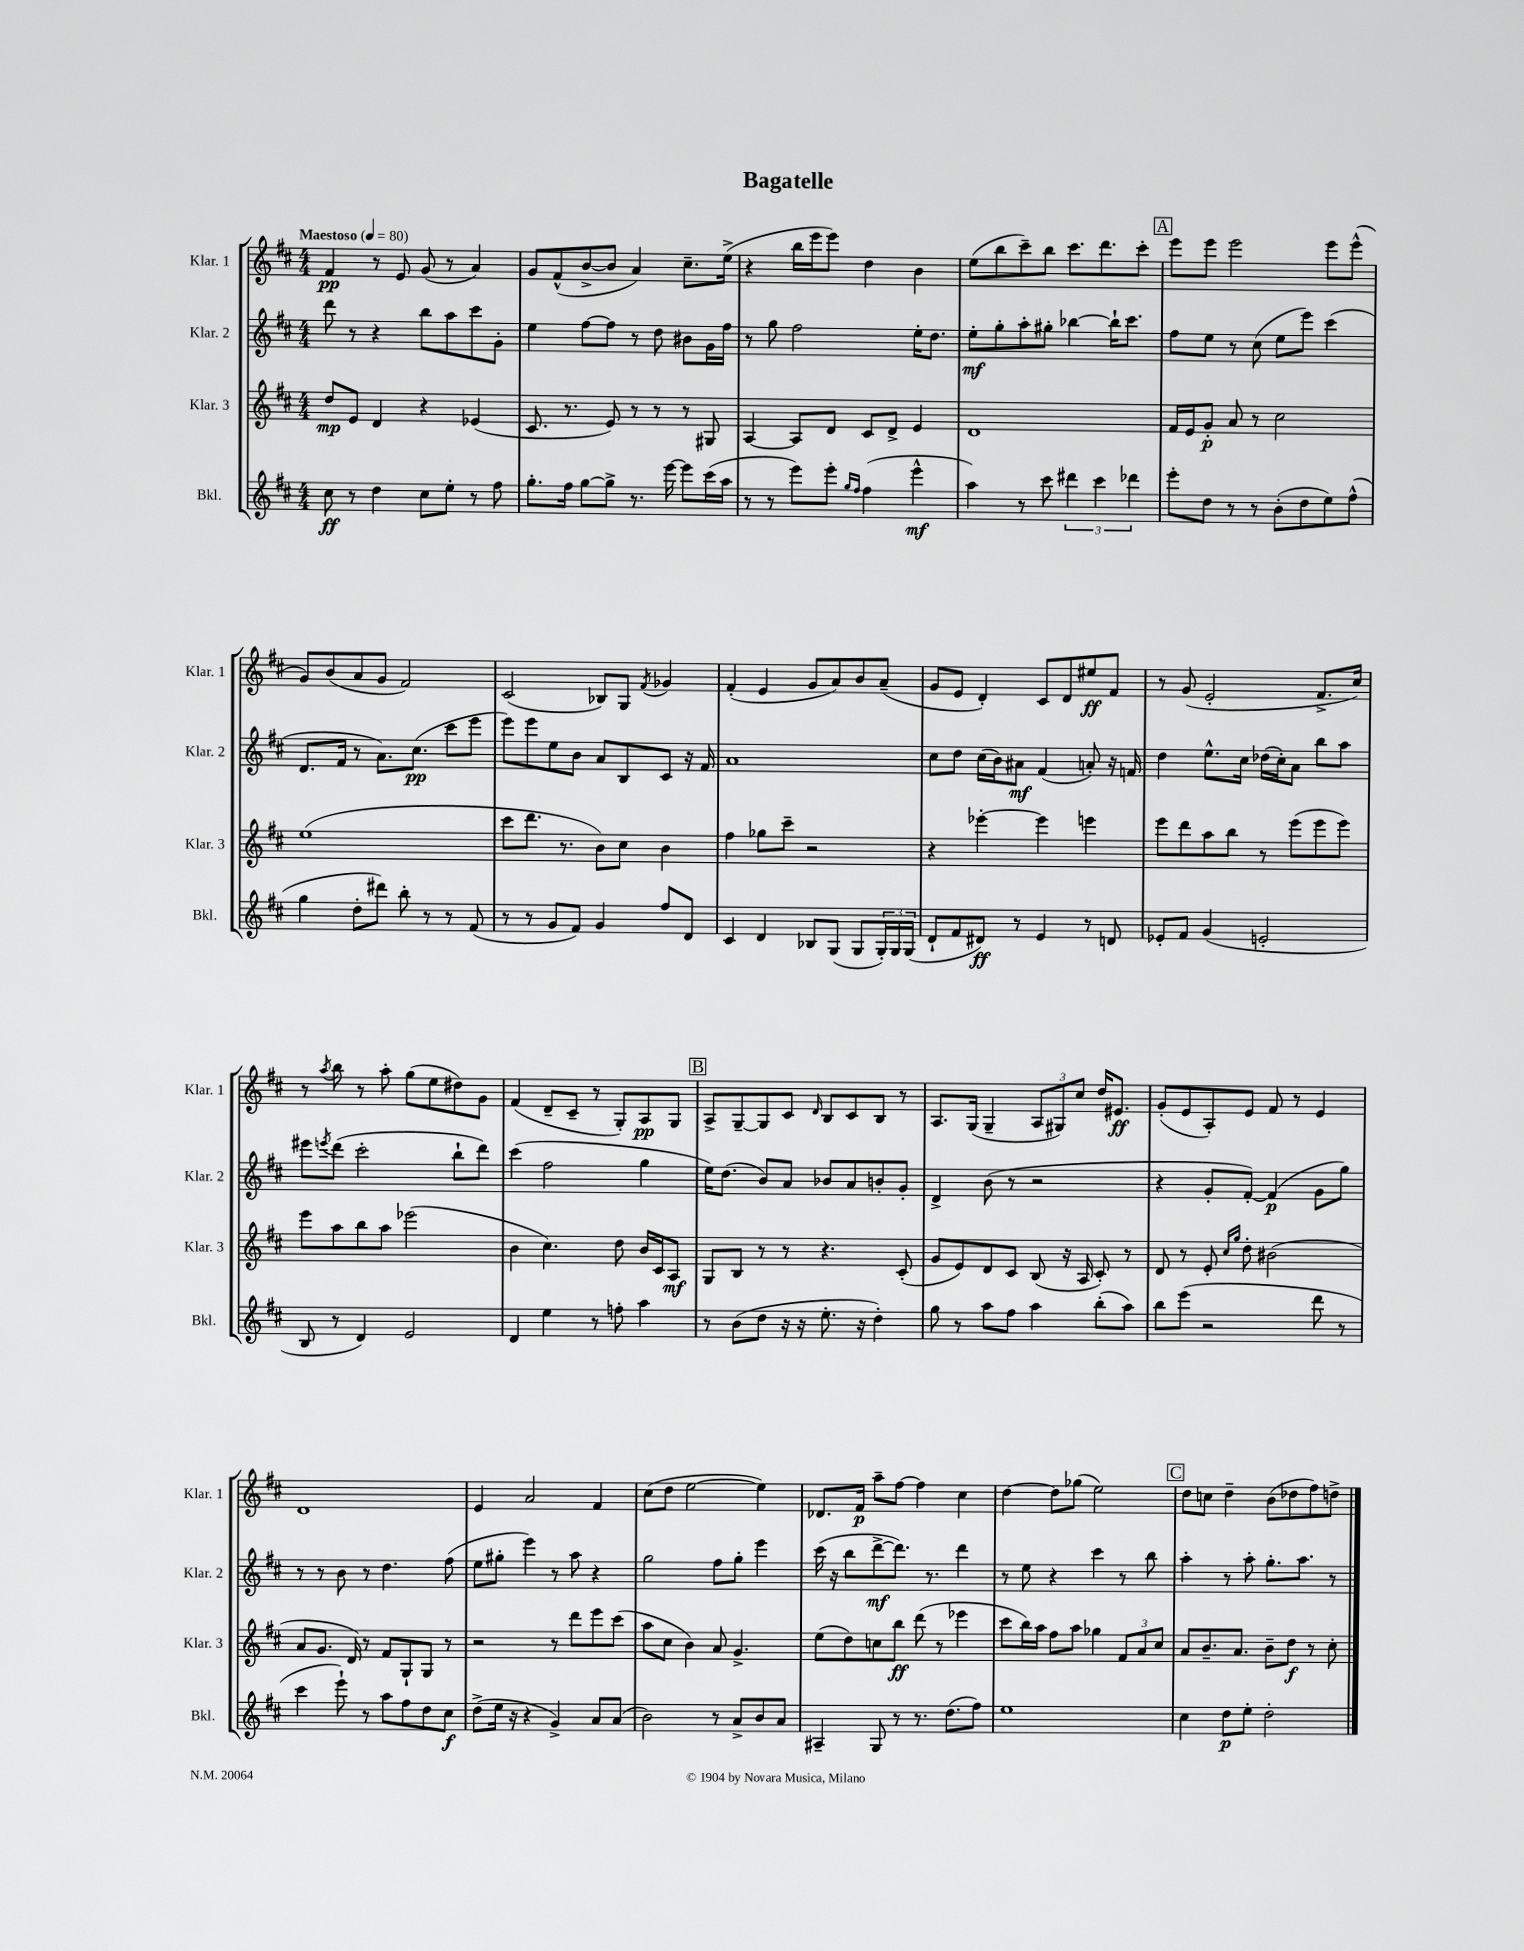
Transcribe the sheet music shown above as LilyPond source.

\header { title = "Bagatelle" }
<<
\new StaffGroup <<
\new Staff = "s0" \with { instrumentName = "Klar. 1" shortInstrumentName = "Klar. 1" } {
    \clef treble \key d \major \numericTimeSignature \time 4/4 \tempo "Maestoso" 4 = 80
    fis'4\pp r8 e'8 g'8( r8 a'4) |
    g'8 fis'8-^( b'8~-> b'8 a'4) cis''8.-- e''16->( |
    r4 b''16 e'''16 e'''8) d''4 b'4 |
    e''8( b''8 cis'''8--) b''8 cis'''8. d'''8. cis'''8-. |
    \mark \markup { \box "A" } e'''8 e'''8 e'''2 e'''8 e'''8-^( |
    g'8) b'8( a'8 g'8 fis'2) |
    cis'2( bes8) g8 \acciaccatura { fis'8 } ges'4 |
    fis'4-.( e'4 g'8 a'8) b'8 a'8--( |
    g'8 e'8 d'4-.) cis'8 d'8 eis''8\ff fis'8 |
    r8 g'8( e'2-. fis'8.-> cis''16) |
    r8 \acciaccatura { a''8 } b''8 r8 a''8-. g''8( e''8 dis''8) g'8 |
    fis'4( d'8-- cis'8-- r8 g8-.) a8\pp g8 |
    \mark \markup { \box "B" } a8-> g8~-- g8 cis'8 \grace { d'16 } b8 cis'8 b8 r8 |
    a8. g16( g4-- \tuplet 3/2 { a8 gis8) cis''8 } d''16 eis'8.\ff |
    g'8-.( e'8 a8-.) e'8 fis'8 r8 e'4 |
    d'1 |
    e'4 a'2 fis'4 |
    cis''8( d''8 e''2~ e''4) |
    des'8. fis'16\p a''8-- fis''8~ fis''4 cis''4 |
    d''4~ d''8 ges''8( e''2) |
    \mark \markup { \box "C" } d''8 c''8 d''4-- b'8( des''8 fis''8) d''8-> \bar "|." |
}
\new Staff = "s1" \with { instrumentName = "Klar. 2" shortInstrumentName = "Klar. 2" } {
    \clef treble \key d \major \numericTimeSignature \time 4/4
    d'''8 r8 r4 b''8 a''8 cis'''8 g'8-. |
    e''4 fis''8~ fis''8 r8 d''8 bis'8 g'16 fis''16 |
    r8 g''8 fis''2 e''16-. d''8. |
    e''8-.\mf g''8-. a''8-. gis''8-. bes''4~ bes''16-! cis'''8. |
    \mark \markup { \box "A" } fis''8 e''8 r8 cis''8( e''8 e'''8) cis'''4( |
    d'8. fis'16 r8 a'8.) cis''8.\pp( cis'''8 e'''8 |
    e'''8) e'''8 e''8 b'8 a'8 b8 cis'8 r16 fis'16 |
    a'1 |
    cis''8 d''8 cis''16( b'16) ais'8\mf fis'4( a'8-.) r16 f'16 |
    d''4 e''8.-^ cis''16 des''16( cis''16-.) a'8 b''8 a''8 |
    eis'''8 \acciaccatura { e'''8 } d'''8( cis'''2-. b''8-! d'''8) |
    cis'''4( fis''2 g''4 |
    \mark \markup { \box "B" } e''16) d''8.( b'8) a'8 bes'8 a'8 b'8-. g'8-. |
    d'4-> b'8( r8 r2 |
    r4 g'8-. fis'8~-.) fis'4\p( g'8 g''8) |
    r8 r8 b'8 r8 d''4. fis''8( |
    e''8 gis''8-. e'''4) r8 a''8 r4 |
    g''2 fis''8 g''8-. e'''4 |
    cis'''16( r16 b''8 d'''8~->\mf d'''8.) r8. d'''4 |
    r8 e''8 r4 cis'''4 r8 b''8 |
    \mark \markup { \box "C" } a''4-. r8 a''8-. g''8.-. a''8. r8 \bar "|." |
}
\new Staff = "s2" \with { instrumentName = "Klar. 3" shortInstrumentName = "Klar. 3" } {
    \clef treble \key d \major \numericTimeSignature \time 4/4
    d''8\mp e'8 d'4 r4 ees'4( |
    cis'8. r8. e'8) r8 r8 r8 gis8 |
    a4~ a8 d'8 cis'8 d'8-> e'4 |
    d'1 |
    \mark \markup { \box "A" } fis'16 e'16 g'8-.\p a'8 r8 cis''2 |
    e''1( |
    cis'''8 d'''8. r8. b'8) cis''8 b'4 |
    fis''4 ges''8 cis'''8-- r2 |
    r4 ees'''4~-. ees'''4 e'''4 |
    e'''8 d'''8 a''8 b''8 r8 e'''8( e'''8 e'''8) |
    e'''8 a''8 b''8 a''8 ees'''2( |
    b'4 cis''4.) d''8 b'16 cis'16 a8\mf |
    \mark \markup { \box "B" } g8 b8 r8 r8 r4. cis'8-.( |
    g'8 e'8) d'8 cis'8 b8( r16 a16 cis'8-.) r8 |
    d'8 r8 e'8-. \grace { cis''16 g''16 } d''8-. bis'2( |
    a'8 g'8. d'16) r8 fis'8 g8-! g8 r8 |
    r2 r8 d'''8 e'''8 cis'''8( |
    a''8 cis''8 b'4) a'8 g'4.-> |
    e''8( d''8) c''8 b''8\ff d'''8( r8 ees'''4 |
    cis'''8 b''16) a''16 fis''8 a''8 ges''4 \tuplet 3/2 { fis'8 a'8 cis''8 } |
    \mark \markup { \box "C" } a'8 b'8.-- a'8. b'8-- d''8\f r8 cis''8-. \bar "|." |
}
\new Staff = "s3" \with { instrumentName = "Bkl." shortInstrumentName = "Bkl." } {
    \clef treble \key d \major \numericTimeSignature \time 4/4
    cis''8\ff r8 d''4 cis''8 e''8-. r8 fis''8 |
    g''8.-. fis''16 g''8~ g''8-> r8. e'''16~ e'''8 cis'''16( a''16 |
    r8 r8 e'''8) e'''8-. \grace { g''16 fis''16 } fis''4( e'''4-^\mf |
    a''4) r8 cis'''8 \tuplet 3/2 { dis'''4 cis'''4 des'''4 } |
    \mark \markup { \box "A" } e'''8-. d''8 r8 r8 b'8-.( d''8 e''8) fis''8-^( |
    g''4 d''8-. dis'''8) b''8-. r8 r8 fis'8( |
    r8 r8 g'8 fis'8) g'4 fis''8 d'8 |
    cis'4 d'4 bes8 g8( g8 \tuplet 3/2 { g16-.) g16 g16( } |
    d'8-! fis'8 dis'8\ff) r8 e'4 r8 d'8 |
    ees'8-. fis'8 g'4( e'2-. |
    b8 r8 d'4) e'2 |
    d'4 e''4 r8 f''8-. a''4 |
    \mark \markup { \box "B" } r8 b'8( d''8 r16 r16 e''8.-. r16 d''4-.) |
    g''8 r8 a''8 fis''8 a''4 b''8-.( a''8) |
    b''8 e'''8( r2 d'''8 r8 |
    cis'''4 e'''8-!) r8 a''8 fis''8 d''8 cis''8\f |
    d''8->( e''16 r16 r4 g'4->) a'8 a'8( |
    b'2) r8 a'8-> b'8 a'8 |
    ais4-- g8 r8 r8. d''8.( fis''8) |
    e''1 |
    \mark \markup { \box "C" } cis''4 d''8\p e''8-. d''2-. \bar "|." |
}
>>
>>
\layout { \context { \Score \remove "Bar_number_engraver" } }
